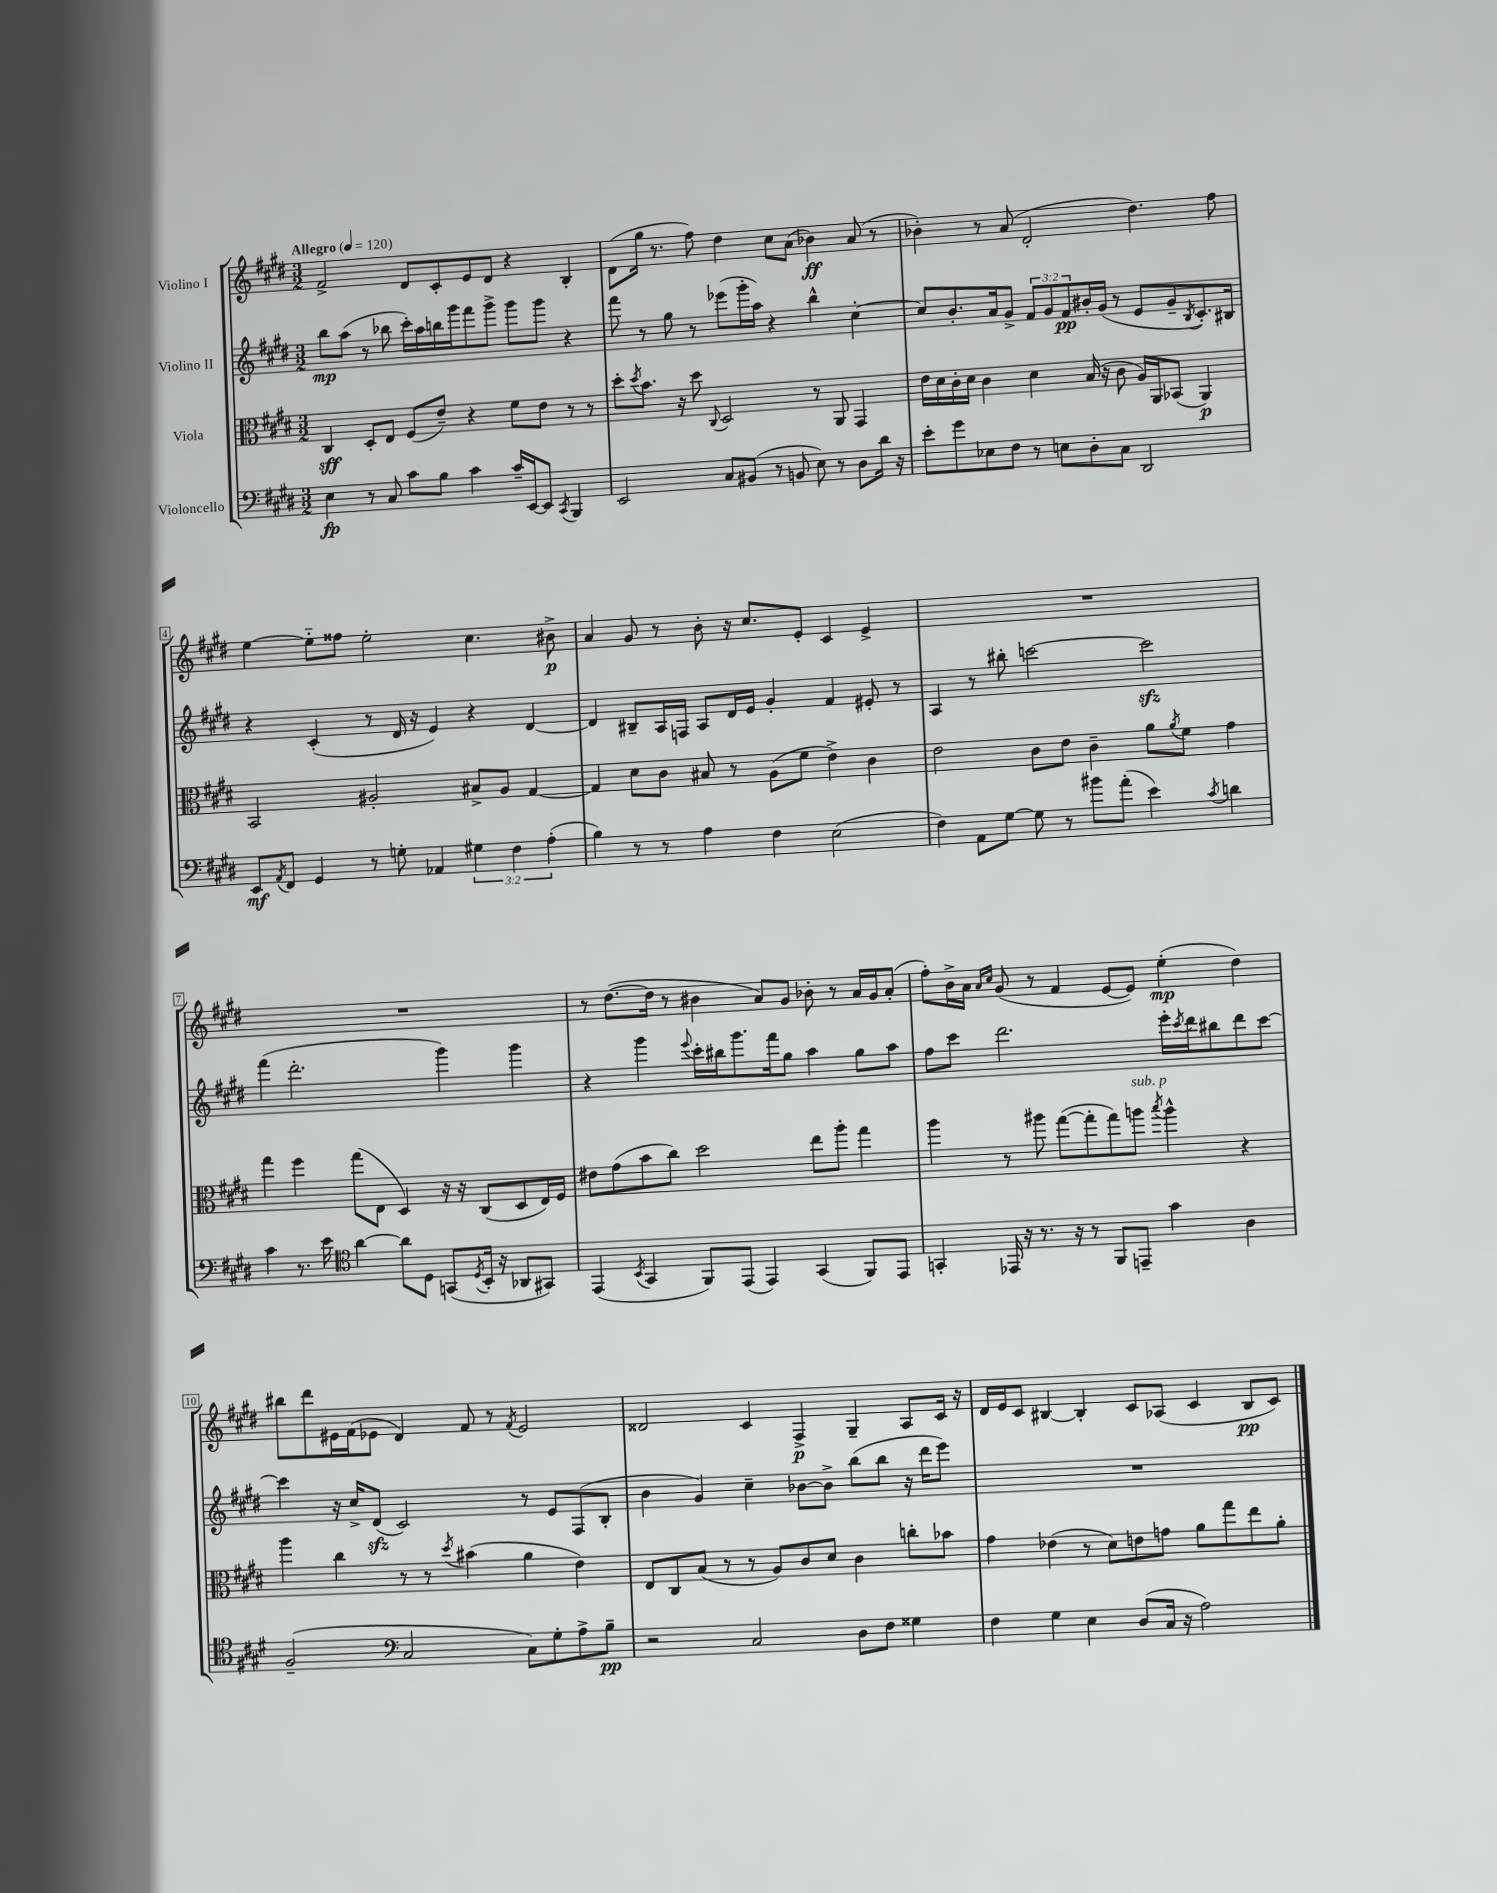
<<
\new StaffGroup <<
\new Staff = "s0" \with { instrumentName = "Violino I" } {
    \clef treble \key e \major \numericTimeSignature \time 3/2 \tempo "Allegro" 4 = 120
    fis'2-> dis'8 cis'8-. e'8 dis'8 r4 b4-. |
    dis'8( gis''16 r8. fis''8) dis''4 cis''8 a'8( bes'4\ff) a'8( r8 |
    bes'4-.) r8 a'8( dis'2-. dis''4.) fis''8 |
    e''4~ e''8-_ fisis''8 e''2-. cis''4. bis'8->\p |
    a'4 gis'8 r8 b'8-. r16 cis''8. e'8-. cis'4 e'4-> |
    R1. |
    R1. |
    r8 dis''8.~( dis''16 r8 bis'4 a'8) gis'8 bes'8-. r8 a'16 gis'16 a'8-.( |
    fis''8-.) b'16-> a'16 \grace { a'16 cis''16 } gis'8( r8 fis'4 e'8~ e'8) e''4-.\mp( dis''4) |
    bis''8 dis'''8 eis'16 fis'16( ees'8 dis'4) fis'8 r8 \acciaccatura { fis'8 } ees'2 |
    disis'2 cis'4 fis4->\p gis4-- a8 cis'16 r16 |
    dis'16 e'16 cis'8 bis4~ bis4-. cis'8 aes8( cis'4 bis8\pp cis'8) \bar "|." |
}
\new Staff = "s1" \with { instrumentName = "Violino II" } {
    \clef treble \key e \major \numericTimeSignature \time 3/2 \override Staff.TupletNumber.text = #tuplet-number::calc-fraction-text
    b''8\mp a''8( r8 bes''8 cis'''16-.) a''16 b''16 gis'''16 fis'''8 gis'''8-> gis'''8 gis'''8 r4 |
    fis'''8 r8 gis''8 r8 ees'''8( gis'''16-. a''16) r4 b''4-^ cis''4~-. |
    cis''8 b'8.-. a'16 gis'8-> \tuplet 3/2 { fis'8 gis'8 fis'8\pp } bis'16-. gis'16( r8 e'8 gis'8-- \acciaccatura { b8 } cis'8.-.) bis16 |
    r4 cis'4-.( r8 dis'16 r16 e'4) r4 dis'4~ |
    dis'4 bis8-- a16 f16 a8 dis'16 e'16 gis'4-. fis'4 eis'8-. r8 |
    a4 r8 bis''8-. c'''2~ c'''2\sfz |
    fis'''4( dis'''2.-. gis'''4) gis'''4 |
    r4 gis'''4 \appoggiatura { e'''8 } cis'''16-. bis''16 gis'''8. fis'''16 gis''8 a''4 gis''8 a''8 |
    fis''8 cis'''8 dis'''2. e'''16-. \acciaccatura { cis'''8 } dis'''16 bis''8 dis'''8 cis'''8~ |
    cis'''4 r16 cis''16-> dis'8\sfz( cis'2) r8 e'8 fis8( b8-. |
    b'4 gis'4) cis''4-- bes'8~ bes'8-> b''8( b''8 r16 dis'''16 e'''8) |
    R1. \bar "|." |
}
\new Staff = "s2" \with { instrumentName = "Viola" } {
    \clef alto \key e \major \numericTimeSignature \time 3/2
    cis4\sff dis8-. e8 fis8( e'8--) r4 fis'8 e'8 r8 r8 |
    dis''8-. \acciaccatura { dis''8 } b'8. r16 dis''8 \appoggiatura { cis8 } dis2 r8 a,8 gis,4 |
    e'16 dis'16 cis'16-. dis'16 cis'4 dis'4 b16( r16 cis'8 a16) a,16 bes,8( a,4\p) |
    b,2 ais2-. bis8-> ais8 gis4~ |
    gis4 dis'8 cis'8 bis8 r8 a8( fis'8 e'4->) cis'4 |
    e'2 cis'8 e'8 cis'4-- a'8 \acciaccatura { a'8 } fis'8 gis'4 |
    gis''4 fis''4 gis''8( e8 dis4) r16 r16 cis8( dis8 e16) fis16 |
    eis'8 gis'8( b'8 cis''8) dis''2 e''8 a''8-. gis''4 |
    a''4 r8 ais''8 gis''8~( gis''8-. gis''8) a''8^\markup { \italic "sub. p" } \acciaccatura { b''8 } a''4-^ r4 |
    a''4 cis''4 r8 r8 \acciaccatura { dis''8 } bis'4( a'4 e'4) |
    e8 cis8 b8( r8 r8 a8) cis'8 dis'8 cis'4 c''8-. bes'8 |
    gis'4 ees'4( r8 dis'8) e'8 g'8 a'8 gis''8 e''8 a'8-. \bar "|." |
}
\new Staff = "s3" \with { instrumentName = "Violoncello" } {
    \clef bass \key e \major \numericTimeSignature \time 3/2 \override Staff.TupletNumber.text = #tuplet-number::calc-fraction-text
    e4\fp r8 cis8 cis'8 b8 cis'4 cis'16-- e,16~ e,8 \acciaccatura { cis,8 } b,,4 |
    e,2 cis8 bis,8( r8 b,8 e8) r8 dis8 dis'16 r16 |
    e'8-. gis'8 ees8 fis8 r8 e8 dis8-. cis8 dis,2 |
    e,8\mf \acciaccatura { a,8 } fis,8 gis,4 r8 g8-. aes,4 \tuplet 3/2 { gis4 fis4 a4-.( } |
    b4) r8 r8 a4 fis4 e2( |
    fis4) a,8 gis8~ gis8 r8 bis'8 a'8-.( e'4) \acciaccatura { cis'8 } d'4 |
    cis'4 r8. e'16 \clef tenor a'4~ a'8 dis8 g,8( \acciaccatura { dis8 } b,16-. r16 aes,8 gis,8) |
    e,4( \acciaccatura { b,8 } gis,4 fis,8) e,8( e,4) gis,4( fis,8) e,8 |
    g,4-. ees,16 r16 r8. r16 r8 fis,8 e,8-- gis'4 a4 |
    fis2--( \clef bass cis2 cis8) gis8-. a8-> b8--\pp |
    r2 cis2 dis8 fis8 gisis4 |
    fis4 gis4 e4 dis8( cis16 r16 a2) \bar "|." |
}
>>
>>
\layout { \context { \Score \override BarNumber.stencil = #(make-stencil-boxer 0.1 0.3 ly:text-interface::print) } }
